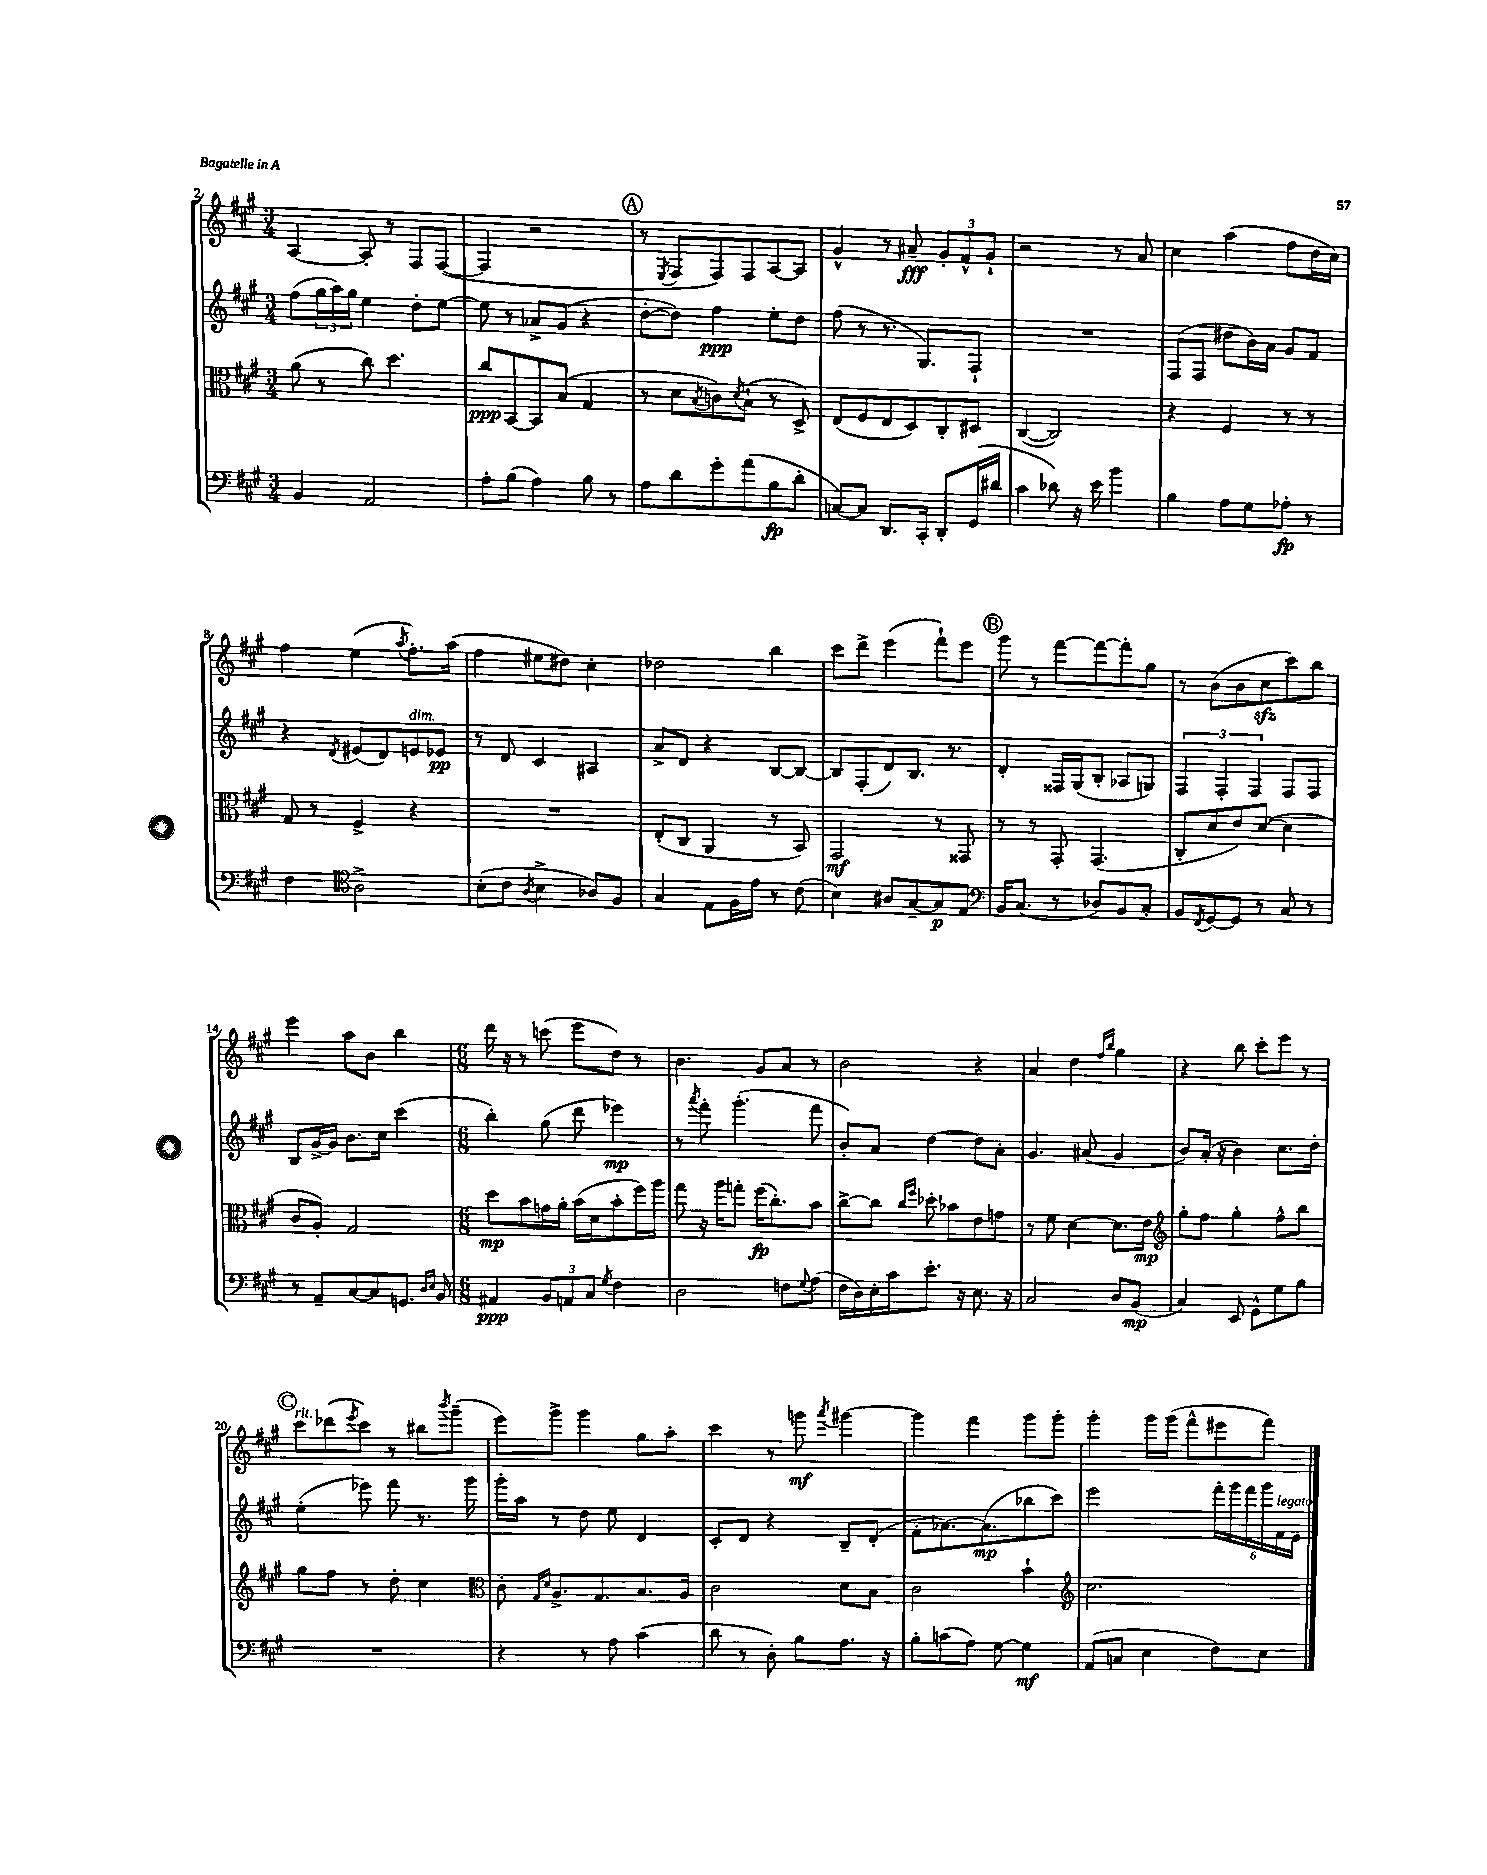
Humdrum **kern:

**kern	**kern	**kern	**kern
*staff4	*staff3	*staff2	*staff1
*clefF4	*clefC3	*clefG2	*clefG2
*k[f#c#g#]	*k[f#c#g#]	*k[f#c#g#]	*k[f#c#g#]
*M3/4	*M3/4	*M3/4	*M3/4
4BB	(8a	(8ff#	[4A
.	8r	24gg#	.
.	.	24aa)	.
.	.	24gg#	.
2AA	8cc#)	4ee	8A']
.	4.dd	.	8r
.	.	8dd'	8F#
.	.	[8ee	([8F#
=	=	=	=
8A'	8cc#	8ee]	4F#]
(8B	[8BB	8r	.
4A)	8BB]	8a-^	2r
.	(8B	(8g#	.
8B	4G#	4r	.
8r	.	.	.
=	=	=	=
8A	8r	[8dd'	8r
.	.	.	8qE
8d	8d	8dd])	8F#
.	8qB	.	.
8g#'	8c)	4ff#	8F#)
.	8qd	.	.
(8a	(8B`	.	8F#
8B	8r	8ee'	[8A
8d'	8D^)	8dd	8A]
=	=	=	=
[8C)	(8E	(8ff#	4g#^^
8C]	8F#	8r	.
8.DD	8E	8.r	8r
.	8D)	.	8a#~
16CC#'	.	8.G#)	.
8DD'	8C#'	.	12g#'
.	.	.	12f#^^
(16GG#	8D#	8F#`	.
.	.	.	12g#`
16d#	.	.	.
=	=	=	=
4c#	([4C#	2.r	2r
8d-)	2C#])	.	.
16r	.	.	.
16e	.	.	.
4b	.	.	8r
.	.	.	8a
=	=	=	=
4B	4r	(8F#	4cc#
.	.	8F#	.
8A	4F#	8dd#	(4aa
8G#	.	16b)	.
.	.	16a	.
8A-'	8r	8g#	8ff#
8r	8r	8f#	16dd
.	.	.	16cc#)
=	=	=	=
4F#	8G#	4r	4ff#
.	8r	.	.
*clefC4	*	*	*
.	.	8qd	.
2A^	4F#^	(8e#	(4ee
.	.	8d)	.
.	.	.	8qaa
.	4r	8e	8.ff#')
.	.	8e-	.
.	.	.	(16aa
=	=	=	=
(8B'	2.r	8r	4ff#
8c#	.	8d	.
8qA	.	.	.
4B^	.	4c#	8ee#
.	.	.	8dd#)
8A-)	.	4A#	4cc#'
8F#	.	.	.
=	=	=	=
4G#	(8E'	8a^	2dd-
.	8C#	8d	.
8E	4AA	4r	.
16F#	.	.	.
16e	.	.	.
8r	8r	[8B	4bb
(8c#	8BB)	8B_	.
=	=	=	=
4B)	2GG#	8B]	8ccc#
.	.	(8F#'	8ddd^
8A#	.	8d)	(4eee
[8G#~	.	8.B	.
8G#]	8r	.	8fff#`)
.	.	8.r	.
8E	8GG##	.	8eee
=	=	=	=
*clefF4	*	*	*
16BB	8r	4d'	8ggg#
(8.C#	.	.	.
.	8r	.	8r
8r	8GG#'	16F##	[8fff#
.	.	(16G#	.
8D-)	(4.GG#	8B'	8fff#_
8BB	.	8A-	8fff#']
8C#'	.	8G)	8gg#
=	=	=	=
8BB	8C#'	6F#	8r
8qFF#	.	.	.
[8GG#	8d	.	(8b
.	.	6F#'	.
8GG#]	8e)	.	8b
.	.	6F#	.
8r	([8d	.	8cc#
8C#	4d]	8F#	8ccc#)
8r	.	8F#	8bb
=	=	=	=
8r	8c#	8B	4eee
8AA~	8A')	[16g#^	.
.	.	16g#]	.
[8C#	2G#	8.b	8aa
8C#]	.	.	8b
.	.	16cc#	.
8.GG	.	(4ccc#	4bb
16qqD	.	.	.
16qqE	.	.	.
16BB	.	.	.
=	=	=	=
*M6/8	*M6/8	*M6/8	*M6/8
4AA#	8dd	4bb')	16ddd
.	.	.	16r
.	8b	.	8r
12BB	16g	(8gg#	(8ccc
.	16a'	.	.
12AA	.	.	.
.	(16b	8ddd	8eee
12C#	.	.	.
.	16d	.	.
8qG#	.	.	.
4F#	8b'	4eee-)	8dd)
.	16ff#)	.	8r
.	16aa	.	.
=	=	=	=
2D	8gg#	8r	4.b
.	.	8qaaa	.
.	16r	8fff#'	.
.	16aa	.	.
.	8gg'	(4.ggg#'	.
.	(16ff#	.	8g#
.	8.cc#')	.	.
8F	.	.	8a
8qqG#	.	.	.
(8A	8b	8fff#	8r
=	=	=	=
16F#	[8cc#^	8b')	2b
16D)	.	.	.
16E'	8cc#]	8a	.
16c#	.	.	.
.	16qqcc#	.	.
.	16qqff#	.	.
8.e'	8dd-'	[4dd	.
.	8b-	.	.
16r	.	.	.
8.E	8e	8dd]	4r
.	8g	8a'	.
16r	.	.	.
=	=	=	=
2C#	8r	4.g#	4a
.	8f#	.	.
.	[4d	.	4dd
.	.	(8a#	.
.	.	.	16qqff#
.	.	.	16qqbb
8D	8.d]	4g#	4gg#
(8BB	.	.	.
.	16e	.	.
=	=	=	=
*	*clefG2	*	*
4C#)	8gg#'	8b)	4r
.	8ff#	(16a'	.
.	.	16r	.
8EE	4gg#'	4b)	8bb
8GG#^^	.	.	8ccc#'
8G#	8ff#^^	8.cc#	8eee
8B	8bb	.	8r
.	.	16dd'	.
=	=	=	=
2.r	8gg#	(4ee'	8ccc#
.	8ff#	.	(8ddd-
.	.	.	8qeee
.	8r	8eee-)	8ccc#)
.	8dd'	8fff#	8r
.	4cc#	8.r	8bb#
.	.	.	8qbbb
.	.	.	(8ggg#~
.	.	16ggg#	.
=	=	=	=
*	*clefC3	*	*
4r	8c#'	16ggg#'	8eee)
.	.	16aa	.
.	16qqG#	.	.
.	16qqd	.	.
.	8.A^	8r	8ggg#^
8r	.	8dd	4ggg#
.	8.G#	.	.
8A	.	8ee	.
(4c#	8.B	4d	8gg#
.	.	.	8aa'
.	16A	.	.
=	=	=	=
8d	2c#	8c#'	4ccc#
8r	.	8d	.
8D')	.	4r	8r
8B	.	.	8ggg
.	.	.	8qaaa
8.A	8d	8B~	[4ggg#
.	8B	(8d'	.
16r	.	.	.
=	=	=	=
8B'	2c#	8f#'	4ggg#]
(8c	.	[8.a-)	.
8A)	.	.	4fff#
.	.	(8.a-]	.
[8G#	.	.	.
4G#]	4b`	8bb-	8ggg#
.	.	8ccc#)	8ggg#'
=	=	=	=
*	*clefG2	*	*
(8AA	2.cc#	2eee	4ggg#'
8C	.	.	.
4E	.	.	16ggg#
.	.	.	(16ggg#
.	.	.	8fff#^^
8F#)	.	24fff#'	8eee#
.	.	24ggg#	.
.	.	24fff#	.
8E	.	24ggg#	8fff#)
.	.	24f#	.
.	.	24e	.
==	==	==	==
*-	*-	*-	*-
